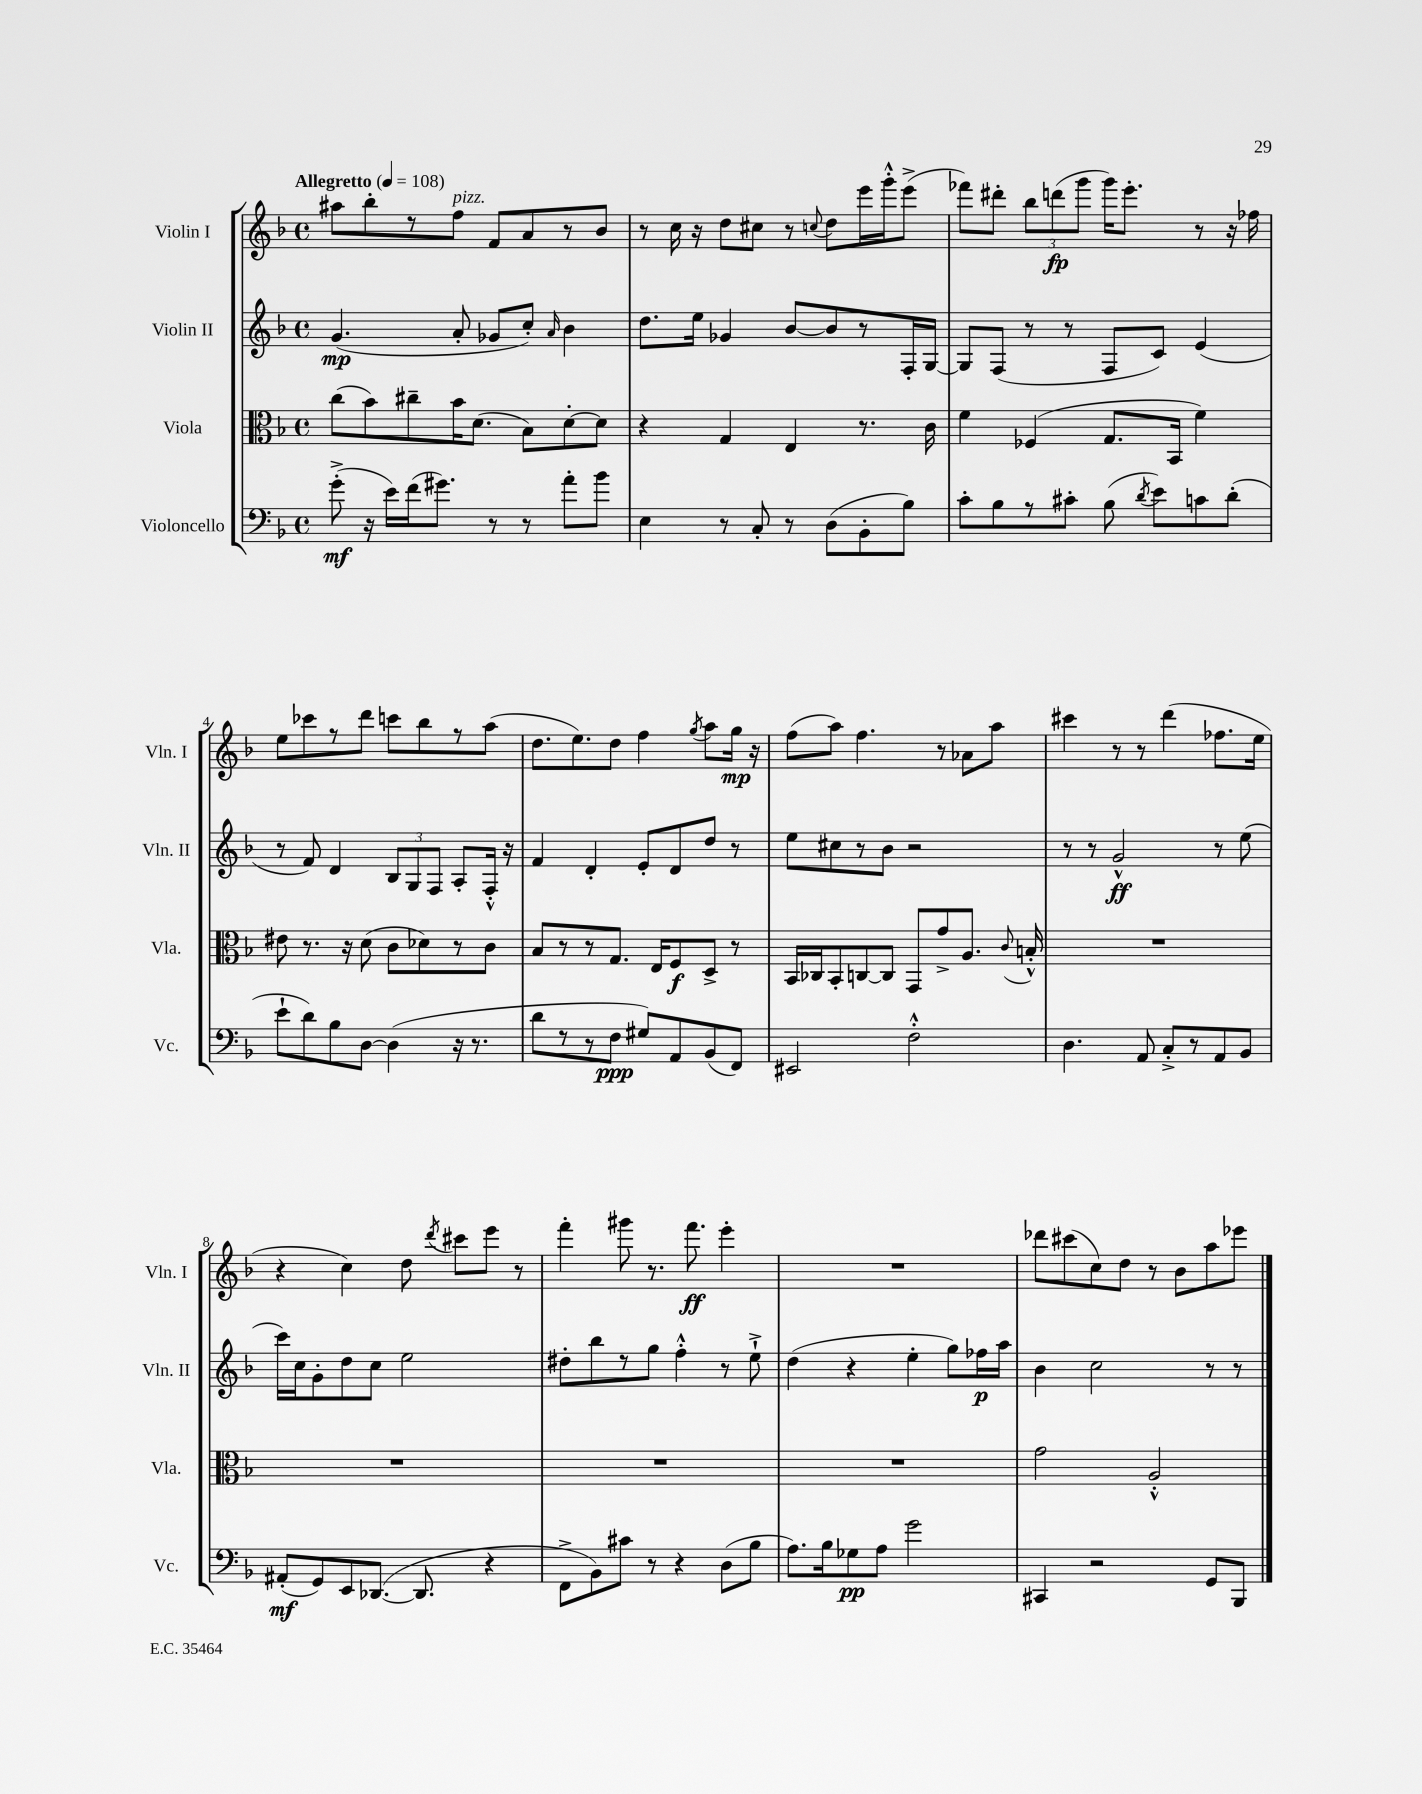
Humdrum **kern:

**kern	**dynam	**kern	**dynam	**kern	**dynam	**kern	**dynam
*part4	*part4	*part3	*part3	*part2	*part2	*part1	*part1
*staff4	*staff4	*staff3	*staff3	*staff2	*staff2	*staff1	*staff1
*I"Violoncello	*	*I"Viola	*	*I"Violin II	*	*I"Violin I	*
*I'Vc.	*	*I'Vla.	*	*I'Vln. II	*	*I'Vln. I	*
*clefF4	*	*clefC3	*	*clefG2	*	*clefG2	*
*k[b-]	*	*k[b-]	*	*k[b-]	*	*k[b-]	*
*M4/4	*	*M4/4	*	*M4/4	*	*M4/4	*
*met(c)	*	*met(c)	*	*met(c)	*	*met(c)	*
*MM108	*	*MM108	*	*MM108	*	*MM108	*
=1	=1	=1	=1	=1	=1	=1	=1
!	!	!	!	!	!	!LO:TX:a:B:t=Allegretto	!
(8g'^\	mf	(8cc\L	.	(4.g/	mp	8aa#X\L	.
16r	.	8b-\)	.	.	.	8bb-'\	.
16e\LL)	.	.	.	.	.	.	.
(16f\J	.	8cc#X~\	.	.	.	8r	.
8.g#X\J)	.	.	.	.	.	.	.
!	!	!	!	!	!	!LO:TX:a:i:t=pizz.	!
.	.	16b-\K	.	8a'/	.	8ff\J	.
.	.	(8.d\J	.	.	.	.	.
8r	.	.	.	8g-X/L	.	8f/L	.
8r	.	8B-\L)	.	8cc'/J)	.	8a/	.
.	.	.	.	16qqa/	.	.	.
8a'\L	.	[8d'\	.	4b-\	.	8r	.
8b-\J	.	8d\J]	.	.	.	8b-/J	.
=2	=2	=2	=2	=2	=2	=2	=2
4E\	.	4r	.	8.dd\L	.	8r	.
.	.	.	.	.	.	16cc\	.
.	.	.	.	16ee\Jk	.	16r	.
8r	.	4G/	.	4g-X/	.	8dd\L	.
8C'/	.	.	.	.	.	8cc#X\J	.
8r	.	4E/	.	[8b-/L	.	8r	.
.	.	.	.	.	.	8qqccn/	.
(8D\L	.	.	.	8b-/]	.	8dd\L	.
8BB-'\	.	8.r	.	8r	.	16eee\L	.
.	.	.	.	.	.	16ggg'^^\J	.
8B-\J)	.	.	.	16F'/L	.	(8eee^\J	.
.	.	16c\	.	[16G/JJ	.	.	.
=3	=3	=3	=3	=3	=3	=3	=3
8c'\L	.	4f\	.	8G/L]	.	8fff-X\L)	.
8B-\	.	.	.	(8F/J	.	8ddd#X'\J	.
8r	.	(4F-X/	.	8r	.	12bb-\L	.
.	.	.	.	.	.	(12dddn\	fp
8c#X'\J	.	.	.	8r	.	.	.
.	.	.	.	.	.	12ggg\J	.
(8B-\	.	8.G/L	.	8F/L	.	16ggg\KL)	.
.	.	.	.	.	.	8.eee'\J	.
8qd/	.	.	.	.	.	.	.
8e\L)	.	.	.	8c/J)	.	.	.
.	.	16BB-/Jk	.	.	.	.	.
8cn\	.	4f\)	.	(4e/	.	8r	.
(8d'\J	.	.	.	.	.	16r	.
.	.	.	.	.	.	16ff-X\	.
!!LO:LB:g=z
=4	=4	=4	=4	=4	=4	=4	=4
8e`\L	.	8e#X\	.	8r	.	8ee\L	.
8d\)	.	8.r	.	8f/)	.	8ccc-X\	.
8B-\	.	.	.	4d/	.	8r	.
.	.	16r	.	.	.	.	.
[8D\J	.	(8d\	.	.	.	8ddd\J	.
(4D\]	.	8c\L	.	12B-/L	.	8cccn\L	.
.	.	.	.	12G/	.	.	.
.	.	8d-X\)	.	.	.	8bb-\	.
.	.	.	.	12F/J	.	.	.
16r	.	8r	.	8A'/L	.	8r	.
8.r	.	.	.	.	.	.	.
.	.	8c\J	.	16F'^^/Jk	.	(8aa\J	.
.	.	.	.	16r	.	.	.
=5	=5	=5	=5	=5	=5	=5	=5
8d\L	.	8B-/L	.	4f/	.	8.dd\L	.
8r	.	8r	.	.	.	.	.
.	.	.	.	.	.	8.ee\)	.
8r	.	8r	.	4d'/	.	.	.
8F\J	ppp	8.G/J	.	.	.	8dd\J	.
8G#X/L)	.	.	.	8e'/L	.	4ff\	.
.	.	16E/KL	.	.	.	.	.
8AA/	.	8F/	f	8d/	.	.	.
.	.	.	.	.	.	8qgg/	.
(8BB-/	.	8D^/J	.	8dd/J	.	8aa\L	.
8FF/J)	.	8r	.	8r	.	16gg\Jk	mp
.	.	.	.	.	.	16r	.
=6	=6	=6	=6	=6	=6	=6	=6
2EE#X/	.	16BB-/LL	.	8ee\L	.	(8ff\L	.
.	.	16C-X/J	.	.	.	.	.
.	.	8BB-'/	.	8cc#X\	.	8aa\J)	.
.	.	[8Cn/	.	8r	.	4.ff\	.
.	.	8C/J]	.	8b-\J	.	.	.
2F'^^\	.	8GG/L	.	2r	.	.	.
.	.	8g^/	.	.	.	8r	.
.	.	8.A/J	.	.	.	8a-X\L	.
.	.	.	.	.	.	8aa\J	.
.	.	8qqc/	.	.	.	.	.
.	.	16Bn'^^/	.	.	.	.	.
=7	=7	=7	=7	=7	=7	=7	=7
4.D\	.	1r	.	8r	.	4ccc#X\	.
.	.	.	.	8r	.	.	.
.	.	.	.	2g^^/	ff	8r	.
8AA/	.	.	.	.	.	8r	.
8C'^/L	.	.	.	.	.	(4ddd\	.
8r	.	.	.	.	.	.	.
8AA/	.	.	.	8r	.	8.ff-X\L	.
8BB-/J	.	.	.	(8ee\	.	.	.
.	.	.	.	.	.	16ee\Jk	.
!!LO:LB:g=z
=8	=8	=8	=8	=8	=8	=8	=8
(8AA#X'/L	mf	1r	.	16ccc\LL)	.	4r	.
.	.	.	.	16cc\J	.	.	.
8GG/)	.	.	.	8g'\	.	.	.
8EE/	.	.	.	8dd\	.	4cc\)	.
([8.DD-X/J	.	.	.	8cc\J	.	.	.
.	.	.	.	2ee\	.	8dd\	.
8.DD-/]	.	.	.	.	.	.	.
.	.	.	.	.	.	8qddd/	.
.	.	.	.	.	.	8ccc#X\L	.
4r	.	.	.	.	.	8eee\J	.
.	.	.	.	.	.	8r	.
=9	=9	=9	=9	=9	=9	=9	=9
8FF^\L	.	1r	.	8dd#X'\L	.	4fff'\	.
8BB-\)	.	.	.	8bb-\	.	.	.
8c#X\J	.	.	.	8r	.	8ggg#X\	.
8r	.	.	.	8gg\J	.	8.r	.
4r	.	.	.	4ff'^^\	.	.	.
.	.	.	.	.	.	8.fff\	ff
(8D\L	.	.	.	8r	.	4eee'\	.
8B-\J	.	.	.	8ee`^\	.	.	.
=10	=10	=10	=10	=10	=10	=10	=10
8.A\L)	.	1r	.	(4dd\	.	1r	.
16B-\k	.	.	.	.	.	.	.
8G-X\	pp	.	.	4r	.	.	.
8A\J	.	.	.	.	.	.	.
2g\	.	.	.	4ee'\	.	.	.
.	.	.	.	8gg\L)	.	.	.
.	.	.	.	16ff-X\L	p	.	.
.	.	.	.	16aa\JJ	.	.	.
=11	=11	=11	=11	=11	=11	=11	=11
4CC#X/	.	2g\	.	4b-\	.	8ddd-X\L	.
.	.	.	.	.	.	(8ccc#X\	.
2r	.	.	.	2cc\	.	8cc\)	.
.	.	.	.	.	.	8dd\J	.
.	.	2A'^^/	.	.	.	8r	.
.	.	.	.	.	.	8b-\L	.
8GG/L	.	.	.	8r	.	8aa\	.
8BBB-/J	.	.	.	8r	.	8eee-X\J	.
==	==	==	==	==	==	==	==
*-	*-	*-	*-	*-	*-	*-	*-
